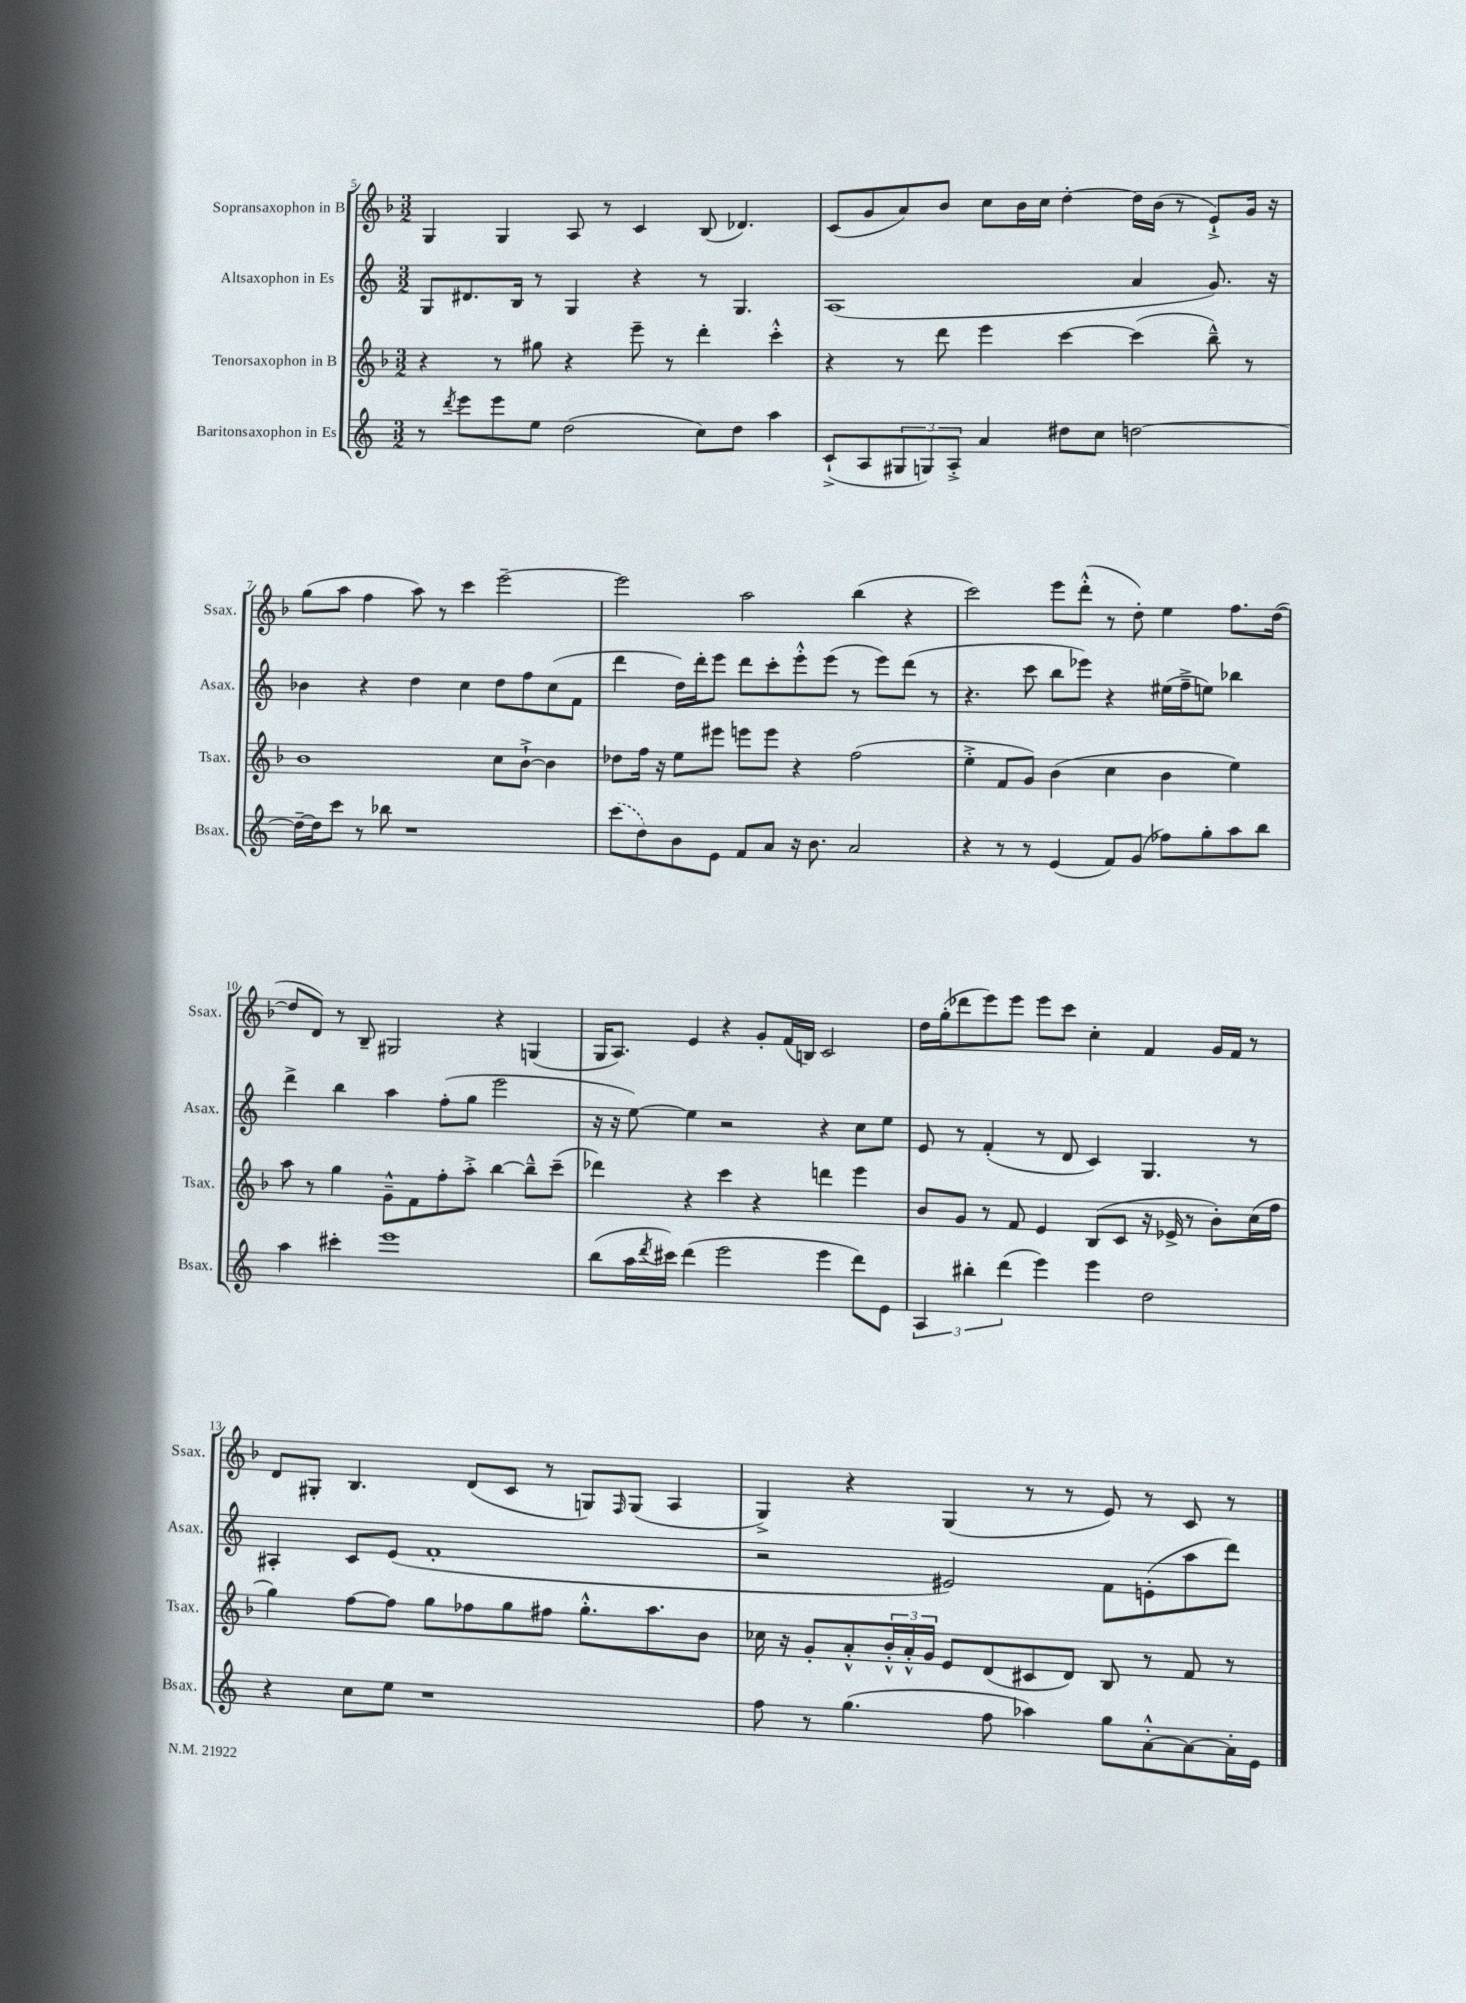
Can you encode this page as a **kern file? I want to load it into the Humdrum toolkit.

**kern	**kern	**kern	**kern
*part4	*part3	*part2	*part1
*staff4	*staff3	*staff2	*staff1
*I"Baritonsaxophon in Es	*I"Tenorsaxophon in B	*I"Altsaxophon in Es	*I"Sopransaxophon in B
*I'Bsax.	*I'Tsax.	*I'Asax.	*I'Ssax.
*clefG2	*clefG2	*clefG2	*clefG2
*k[]	*k[b-]	*k[]	*k[b-]
*M3/2	*M3/2	*M3/2	*M3/2
=5	=5	=5	=5
8r	4r	8G/L	4G/
8qddd/	.	.	.
8eee\L	.	8.d#X/	.
8eee\	8r	.	4G/
.	.	16B/Jk	.
8ee\J	8gg#X\	8r	.
(2dd\	4r	4G/	8A/
.	.	.	8r
.	8eee~\	4r	4c/
.	8r	.	.
8cc\L)	4ddd'\	8r	(8B-/
8dd\J	.	4.G/	4.d-X/)
4aa\	4ccc'^^\	.	.
=6	=6	=6	=6
(8c`^/L	4r	(1A	(8c/L
8A/	.	.	8g/
12G#X/	8r	.	8a/)
12Gn/)	.	.	.
.	8ddd\	.	8b-/J
12A'^/J	.	.	.
4a/	4eee\	.	8cc\L
.	.	.	16b-\L
.	.	.	16cc\JJ
8dd#X\L	[4ccc\	.	[4dd'\
8cc\J	.	.	.
[2ddn\	(4ccc\]	4a/	16dd\LL]
.	.	.	(16b-\JJ
.	.	.	8r
.	8bb-~^^\)	8.g/)	8e`^/L)
.	8r	.	16g/Jk
.	.	16r	16r
!!LO:LB:g=z
=7	=7	=7	=7
16dd~\LL_	1b-	4b-X\	(8gg\L
16dd\J]	.	.	.
8ccc\J	.	.	8aa\J
8r	.	4r	4ff\
8bb-X\	.	.	.
1r	.	4dd\	8aa\)
.	.	.	8r
.	.	4cc\	4ccc\
.	8cc\L	8dd\L	[2eee~\
.	[8b-`^\J	8ff\	.
.	4b-\]	(8cc\	.
.	.	8f\J	.
=8	=8	=8	=8
(8ccc\L	8dd-X\L	4ddd\	2eee\]
8dd\)	16ff\Jk	.	.
.	16r	.	.
8b\	8ee\L	16dd\LL)	.
.	.	16ddd'\J	.
8e\J	8eee#X\J	8eee\J	.
8f/L	8eeen\L	8ddd\L	2aa\
8a/J	8eee\J	8ccc'\	.
16r	4r	8eee'^^\	.
8.b\	.	.	.
.	.	(8eee\J	.
2a/	(2ff\	8r	(4bb-\
.	.	8eee\L)	.
.	.	(8ddd\J	4r
.	.	8r	.
=9	=9	=9	=9
4r	4ee'^\	4.r	2ccc\)
8r	8f/L	.	.
8r	8g/J)	8ccc\	.
(4e/	(4b-\	8bb\L	8eee\L
.	.	8eee-X\J)	(8ddd'^^\J
8f/L)	4cc\	4r	8r
(8g/J	.	.	8dd'\)
8ff-X\L)	4b-\	(16ee#X\LL	4ee\
.	.	16ff~^\J	.
8gg'\	.	8een\J)	.
8aa\	4ee\)	4bb-X\	8.ff\L
8bb\J	.	.	.
.	.	.	([16dd\Jk
!!LO:LB:g=z
=10	=10	=10	=10
4aa\	8aa\	4ddd^\	8dd/L]
.	8r	.	8d/J)
4ccc#X'\	4gg\	4bb\	8r
.	.	.	8B-~/
1eee	8g~^^\L	4aa\	2G#X/
.	8f\	.	.
.	8ff'\	(8ff'\L	.
.	8aa'^\J	8gg\J	.
.	[4bb-\	2eee\	4r
.	8bb-~^^\L]	.	(4Gn/
.	(8ccc~\J	.	.
=11	=11	=11	=11
(8bb\L	4ddd-X\)	16r	16G/KL
.	.	16r	8.A/J)
16aa\L	.	[8ee\)	.
8qddd/	.	.	.
16ccc#X\JJ)	.	.	.
(4ddd\	4r	4ee\]	4e/
2eee\	4ccc\	2r	4r
.	4r	.	8g'/L
.	.	.	(16f/L
.	.	.	16Bn/JJ)
4eee\	4dddn\	4r	2c/
8ddd\L)	4eee\	8cc\L	.
8e\J	.	8ee\J	.
=12	=12	=12	=12
6A/	8b-/L	8e/	16dd\LL
.	.	.	(16gg'\J
.	8g/J	8r	8ddd-X\
6bb#X'\	.	.	.
.	8r	(4f'/	8eee\)
(6ddd\	.	.	.
.	8f/	.	8eee\J
4eee\)	4e/	8r	8eee\L
.	.	8d/	8ccc\J
4eee\	(8B-/L	4c/)	4cc'\
.	8c/J	.	.
2dd\	16r	4.G/	4f/
.	16e-X^/	.	.
.	8r	.	.
.	8b-'\L)	.	16g/LL
.	.	.	16f/JJ
.	(16cc\L	8r	8r
.	16ff\JJ	.	.
!!LO:LB:g=z
=13	=13	=13	=13
4r	4gg\)	4A#X'/	8d/L
.	.	.	8G#X'/J
8cc\L	[8ff\L	8c/L	4.B-/
8ee\J	8ff\J]	(8e/J	.
1r	8gg\L	1f'	.
.	8ff-X\	.	(8d/L
.	8gg\	.	8c/J
.	8ff#X\J	.	8r
.	8.gg'^^\L	.	8Gn/L)
.	.	.	16qqF/
.	.	.	(8G/J
.	8.aa\	.	.
.	.	.	4A/
.	8b-\J	.	.
=14	=14	=14	=14
8ff\	16cc-X\	2r	4G^/)
.	16r	.	.
8r	8g'/L	.	.
(4.gg\	8a'^^/	.	4r
.	24b-'^^/L	.	.
.	24a'^^/	.	.
.	24g/JJ	.	.
.	8e/L	2e#X/)	(4G/
8ff\	(8d/	.	.
4aa-X\)	8c#X/	.	8r
.	8d/J)	.	8r
8gg\L	8B-/	8f\L	8e/)
[8a'^^\	8r	(8en'\	8r
8a\_	8f/	8aa\	8c/
16a'\L]	8r	8ddd\J)	8r
16e\JJ	.	.	.
==	==	==	==
*-	*-	*-	*-
